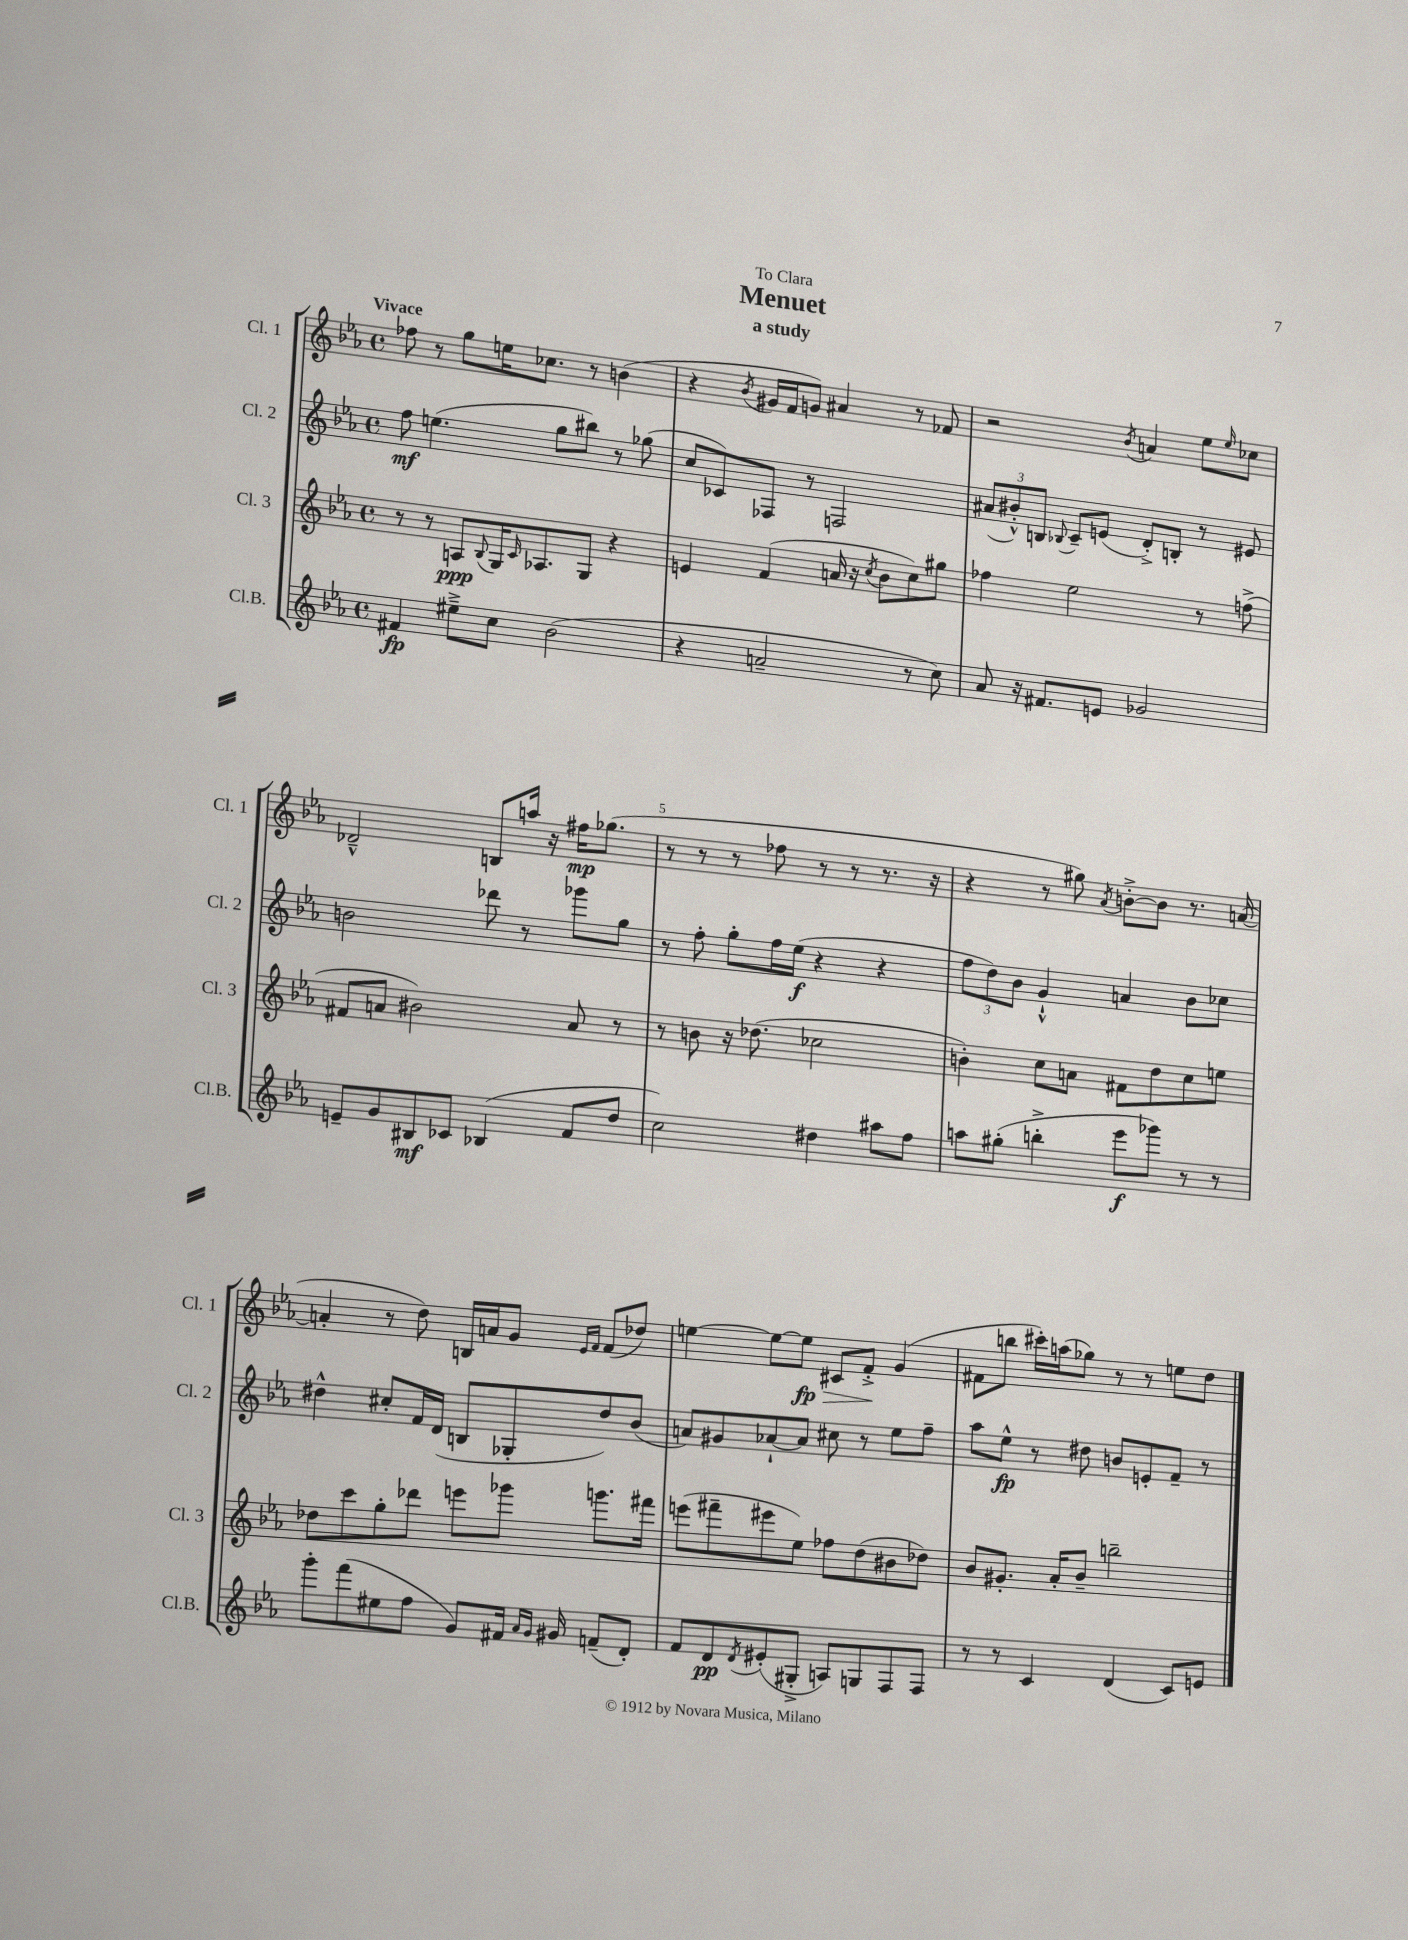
\header { title = "Menuet" subtitle = "a study" dedication = "To Clara" }
<<
\new StaffGroup <<
\new Staff = "s0" \with { instrumentName = "Cl. 1" shortInstrumentName = "Cl. 1" } {
    \clef treble \key ees \major \defaultTimeSignature \time 4/4 \tempo "Vivace"
    fes''8 r8 g''8 e''16 ces''8. r8 b'4( |
    r4 \acciaccatura { bes'8 } gis'16 f'16 g'8) ais'4 r8 fes'8 |
    r2 \acciaccatura { bes'8 } a'4 ees''8 \grace { ees''16 } ces''8 |
    des'2---^ b8 a''16 r16 fis''16\mp ges''8.( |
    r8 r8 r8 fes''8 r8 r8 r8. r16 |
    r4 r8 gis''8) \acciaccatura { aes'8 } b'8~-.-> b'8 r8. a'16~( |
    a'4-. r8 d''8) b16 a'16 g'8 \grace { ees'16 f'16 } f'8( des''8) |
    e''4~ e''8~ e''8\fp\> cis'8 f'8-.->\! g'4( |
    fis'8 b''8 cis'''16-.) a''16( ges''8) r8 r8 e''8 d''8 \bar "|." |
}
\new Staff = "s1" \with { instrumentName = "Cl. 2" shortInstrumentName = "Cl. 2" } {
    \clef treble \key ees \major \defaultTimeSignature \time 4/4
    f''8\mf e''4.( g''8 bis''8) r8 ges''8( |
    c''8 ces'8) fes8 r8 f2 |
    \tuplet 3/2 { ais'8( bis'8-.-^) b8 } \appoggiatura { bes8 } c'8-- e'8( d'8-.->) b8-. r8 eis'8 |
    b'2 des'''8 r8 ges'''8 g''8 |
    r8 f''8-. g''8-. f''16 ees''16\f( r4 r4 |
    \tuplet 3/2 { f''8 d''8) bes'8 } g'4-!-^ a'4 bes'8 ces''8 |
    dis''4-^ cis''8-. f'16 d'16( b8 ges8-. dis''8) bes'8( |
    a'8) gis'8 aes'8~-! aes'8 cis''8 r8 ees''8 f''8-- |
    aes''8 ees''8-^\fp r8 dis''8 b'8 e'8-. f'8-- r8 \bar "|." |
}
\new Staff = "s2" \with { instrumentName = "Cl. 3" shortInstrumentName = "Cl. 3" } {
    \clef treble \key ees \major \defaultTimeSignature \time 4/4
    r8 r8 a8\ppp \appoggiatura { bes8 } g16 \grace { c'16 } aes8. g8 r4 |
    e'4 f'4( a'16 r16 \acciaccatura { c''8 } bes'8 c''8) gis''8 |
    fes''4 ees''2 r8 f''8->( |
    fis'8 a'8 bis'2) a'8 r8 |
    r8 b'8 r16 des''8.( ces''2 |
    b'4-.) c''8 a'8 fis'8 d''8 c''8 e''8 |
    des''8 c'''8 g''8-. des'''8 e'''8 ges'''8 g'''8. fis'''16 |
    e'''8( fis'''8-- eis'''8 ees''8) fes''8 d''8( bis'8 des''8) |
    bes'8 gis'8.-. aes'16-. bes'8-- b''2-- \bar "|." |
}
\new Staff = "s3" \with { instrumentName = "Cl.B." shortInstrumentName = "Cl.B." } {
    \clef treble \key ees \major \defaultTimeSignature \time 4/4
    fis'4\fp eis''8---> c''8 bes'2( |
    r4 a'2-- r8 c''8) |
    aes'8 r16 fis'8. e'8 ges'2 |
    e'8-- g'8 bis8\mf ces'8 bes4( f'8 d''8 |
    c''2) dis''4 ais''8 f''8 |
    a''8 gis''8-.( b''4-.-> ees'''8\f ges'''8) r8 r8 |
    g'''8-. f'''8( eis''8 f''8 g'8) fis'16 \grace { aes'16 g'16 } gis'16 f'8--( d'8-.) |
    f'8 d'8\pp \acciaccatura { d'8 } eis'8-.( gis8-.-> a8) g8 f8 f8 |
    r8 r8 c'4 d'4( c'8) e'8 \bar "|." |
}
>>
>>
\layout { \context { \Score \override BarNumber.break-visibility = ##(#f #t #t) barNumberVisibility = #(every-nth-bar-number-visible 5) } }
